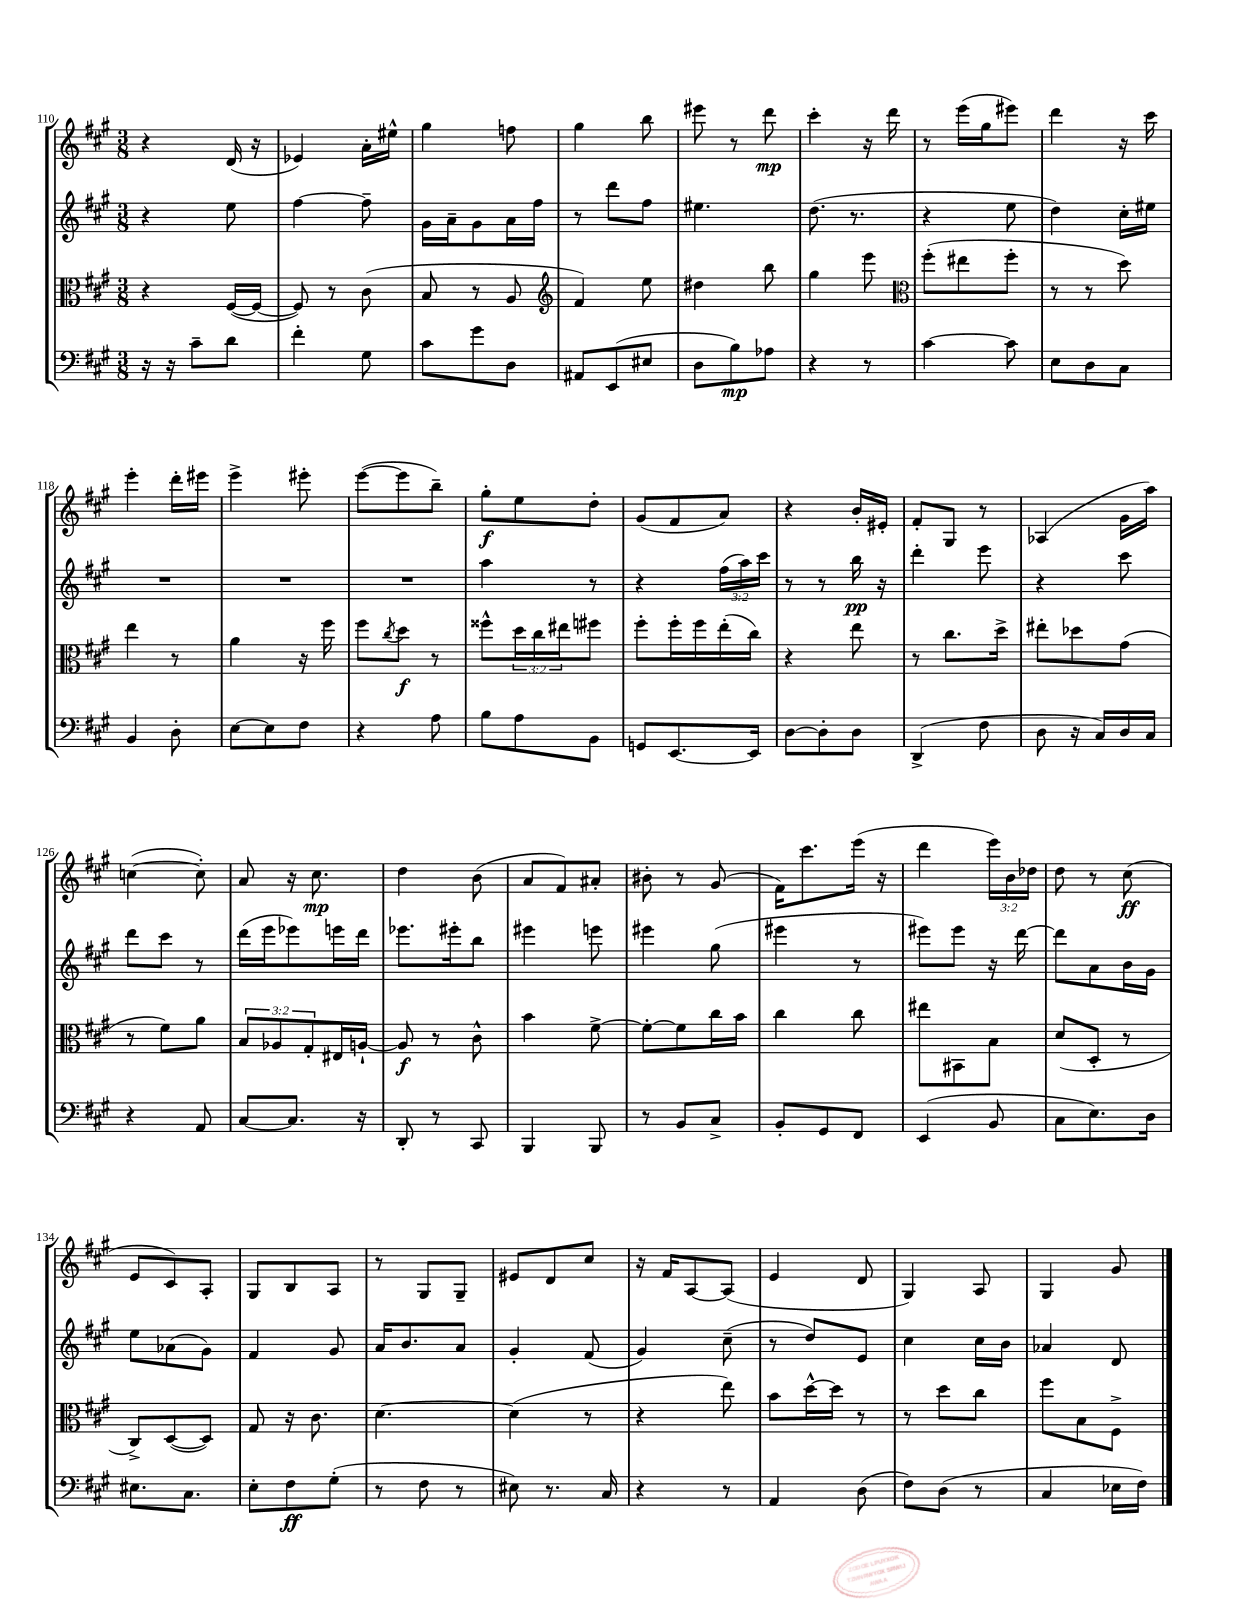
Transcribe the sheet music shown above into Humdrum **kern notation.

**kern	**dynam	**kern	**dynam	**kern	**dynam	**kern	**dynam
*part4	*part4	*part3	*part3	*part2	*part2	*part1	*part1
*staff4	*staff4	*staff3	*staff3	*staff2	*staff2	*staff1	*staff1
*clefF4	*	*clefC3	*	*clefG2	*	*clefG2	*
*k[f#c#g#]	*	*k[f#c#g#]	*	*k[f#c#g#]	*	*k[f#c#g#]	*
*M3/8	*	*M3/8	*	*M3/8	*	*M3/8	*
=110	=110	=110	=110	=110	=110	=110	=110
16r	.	4r	.	4r	.	4r	.
16r	.	.	.	.	.	.	.
8c#~\L	.	.	.	.	.	.	.
8d\J	.	([16F#/LL	.	8ee\	.	(16d/	.
.	.	16F#/JJ_	.	.	.	16r	.
=111	=111	=111	=111	=111	=111	=111	=111
4f#'\	.	8F#/])	.	[4ff#\	.	4e-X/)	.
.	.	8r	.	.	.	.	.
8G#\	.	(8c#\	.	8ff#~\]	.	16a'\LL	.
.	.	.	.	.	.	16ee#X^^\JJ	.
=112	=112	=112	=112	=112	=112	=112	=112
8c#\L	.	8B/	.	16g#\LL	.	4gg#\	.
.	.	.	.	16a~\J	.	.	.
8g#\	.	8r	.	8g#\	.	.	.
8D\J	.	8A/	.	16a\L	.	8ffn\	.
.	.	.	.	16ff#\JJ	.	.	.
=113	=113	=113	=113	=113	=113	=113	=113
*	*	*clefG2	*	*	*	*	*
8AA#X/L	.	4f#/)	.	8r	.	4gg#\	.
(8EE/	.	.	.	8ddd\L	.	.	.
8E#X/J	.	8ee\	.	8ff#\J	.	8bb\	.
=114	=114	=114	=114	=114	=114	=114	=114
8D\L	.	4dd#X\	.	4.ee#X\	.	8eee#X\	.
8B\)	mp	.	.	.	.	8r	.
8A-X\J	.	8bb\	.	.	.	8ddd\	mp
=115	=115	=115	=115	=115	=115	=115	=115
4r	.	4gg#\	.	(8.dd\	.	4ccc#'\	.
.	.	.	.	8.r	.	.	.
8r	.	8eee\	.	.	.	16r	.
.	.	.	.	.	.	16ddd\	.
=116	=116	=116	=116	=116	=116	=116	=116
*	*	*clefC3	*	*	*	*	*
[4c#\	.	(8ff#'\L	.	4r	.	8r	.
.	.	8ee#X\	.	.	.	(16eee\LL	.
.	.	.	.	.	.	16gg#\J	.
8c#\]	.	8ff#'\J	.	8ee\	.	8eee#X\J)	.
=117	=117	=117	=117	=117	=117	=117	=117
8E\L	.	8r	.	4dd\)	.	4ddd\	.
8D\	.	8r	.	.	.	.	.
8C#\J	.	8dd\)	.	16cc#'\LL	.	16r	.
.	.	.	.	16ee#X\JJ	.	16ccc#\	.
!!LO:LB:g=z
=118	=118	=118	=118	=118	=118	=118	=118
4BB/	.	4ee\	.	4.r	.	4eee'\	.
8D'\	.	8r	.	.	.	16ddd'\LL	.
.	.	.	.	.	.	16eee#X\JJ	.
=119	=119	=119	=119	=119	=119	=119	=119
[8E\L	.	4a\	.	4.r	.	4eee^\	.
8E\]	.	.	.	.	.	.	.
8F#\J	.	16r	.	.	.	8eee#X'\	.
.	.	16ff#\	.	.	.	.	.
=120	=120	=120	=120	=120	=120	=120	=120
4r	.	8ff#\L	.	4.r	.	([8eee\L	.
.	.	8qcc#/	.	.	.	.	.
.	.	8dd\J	f	.	.	8eee\]	.
8A\	.	8r	.	.	.	8bb~\J)	.
=121	=121	=121	=121	=121	=121	=121	=121
8B\L	.	8ff##X^^\L	.	4aa\	.	8gg#'\L	f
8A\	.	24dd\L	.	.	.	8ee\	.
.	.	24cc#\	.	.	.	.	.
.	.	24ee#X\J	.	.	.	.	.
8BB\J	.	8ff#X\J	.	8r	.	8dd'\J	.
=122	=122	=122	=122	=122	=122	=122	=122
8GGn/L	.	8ff#'\L	.	4r	.	(8g#/L	.
[8.EE/	.	16ff#'\L	.	.	.	8f#/	.
.	.	16ff#\	.	.	.	.	.
.	.	(16ee'\	.	(24ff#\LL	.	8a/J)	.
.	.	.	.	24aa\)	.	.	.
16EE/Jk]	.	16cc#\JJ)	.	.	.	.	.
.	.	.	.	24ccc#\JJ	.	.	.
=123	=123	=123	=123	=123	=123	=123	=123
[8D\L	.	4r	.	8r	.	4r	.
8D'\]	.	.	.	8r	.	.	.
8D\J	.	8ee\	.	16bb\	pp	16b'/LL	.
.	.	.	.	16r	.	16e#X'/JJ	.
=124	=124	=124	=124	=124	=124	=124	=124
(4DD^/	.	8r	.	4ddd'\	.	8f#'/L	.
.	.	8.cc#\L	.	.	.	8G#/J	.
8F#\	.	.	.	8eee\	.	8r	.
.	.	16dd^\Jk	.	.	.	.	.
=125	=125	=125	=125	=125	=125	=125	=125
8D\	.	8ee#X'\L	.	4r	.	(4A-X/	.
16r	.	8dd-X\	.	.	.	.	.
16C#/LL)	.	.	.	.	.	.	.
16D/	.	(8g#\J	.	8ccc#\	.	16g#\LL	.
16C#/JJ	.	.	.	.	.	16aa\JJ)	.
!!LO:LB:g=z
=126	=126	=126	=126	=126	=126	=126	=126
4r	.	8r	.	8ddd\L	.	([4ccn\	.
.	.	8f#\L)	.	8ccc#\J	.	.	.
8AA/	.	8a\J	.	8r	.	8cc'\])	.
=127	=127	=127	=127	=127	=127	=127	=127
[8C#/L	.	12B/L	.	(16ddd\LL	.	8a/	.
.	.	.	.	16eee\J	.	.	.
.	.	12A-X/	.	.	.	.	.
8.C#/J]	.	.	.	8eee-X\)	.	16r	.
.	.	12G#'/	.	.	.	.	.
.	.	.	.	.	.	8.cc#\	mp
.	.	16E#X/L	.	16eeen\L	.	.	.
16r	.	[16An`/JJ	.	16ddd\JJ	.	.	.
=128	=128	=128	=128	=128	=128	=128	=128
8DD'/	.	8A/]	f	8.eee-X\L	.	4dd\	.
8r	.	8r	.	.	.	.	.
.	.	.	.	16eee#X'\k	.	.	.
8CC#/	.	8c#^^\	.	8bb\J	.	(8b\	.
=129	=129	=129	=129	=129	=129	=129	=129
4BBB/	.	4b\	.	4eee#X\	.	8a/L	.
.	.	.	.	.	.	8f#/)	.
8BBB/	.	[8f#^\	.	8eeen\	.	8a#X'/J	.
=130	=130	=130	=130	=130	=130	=130	=130
8r	.	8f#'\L_	.	4eee#X\	.	8b#X'\	.
8BB/L	.	8f#\]	.	.	.	8r	.
8C#^/J	.	16cc#\L	.	(8gg#\	.	(8g#/	.
.	.	16b\JJ	.	.	.	.	.
=131	=131	=131	=131	=131	=131	=131	=131
8BB'/L	.	4cc#\	.	4eee#X\	.	16f#\KL)	.
.	.	.	.	.	.	8.ccc#\	.
8GG#/	.	.	.	.	.	.	.
8FF#/J	.	8cc#\	.	8r	.	(16eee\Jk	.
.	.	.	.	.	.	16r	.
=132	=132	=132	=132	=132	=132	=132	=132
(4EE/	.	8ee#X\L	.	8eee#X\L)	.	4ddd\	.
.	.	8BB#X\	.	8eee#\J	.	.	.
8BB/	.	8B\J	.	16r	.	24eee\LL)	.
.	.	.	.	.	.	24b\	.
.	.	.	.	[16ddd\	.	.	.
.	.	.	.	.	.	24dd-X\JJ	.
=133	=133	=133	=133	=133	=133	=133	=133
8C#\L	.	(8d/L	.	8ddd\L]	.	8dd\	.
8.E\)	.	8D'/J	.	8a\	.	8r	.
.	.	8r	.	16b\L	.	(8cc#\	ff
16D\Jk	.	.	.	16g#\JJ	.	.	.
!!LO:LB:g=z
=134	=134	=134	=134	=134	=134	=134	=134
8.E#X\L	.	8C#^/L)	.	8ee\L	.	8e/L	.
.	.	([8D/	.	(8a-X\	.	8c#/)	.
8.C#\J	.	.	.	.	.	.	.
.	.	8D/J])	.	8g#\J)	.	8A'/J	.
=135	=135	=135	=135	=135	=135	=135	=135
8E'\L	.	8G#/	.	4f#/	.	8G#/L	.
8F#\	ff	16r	.	.	.	8B/	.
.	.	8.c#\	.	.	.	.	.
(8G#'\J	.	.	.	8g#/	.	8A/J	.
=136	=136	=136	=136	=136	=136	=136	=136
8r	.	[4.d\	.	16a/KL	.	8r	.
.	.	.	.	8.b/	.	.	.
8F#\	.	.	.	.	.	8G#/L	.
8r	.	.	.	8a/J	.	8G#~/J	.
=137	=137	=137	=137	=137	=137	=137	=137
8E#X\)	.	(4d\]	.	4g#'/	.	8e#X/L	.
8.r	.	.	.	.	.	8d/	.
.	.	8r	.	(8f#/	.	8cc#/J	.
16C#/	.	.	.	.	.	.	.
=138	=138	=138	=138	=138	=138	=138	=138
4r	.	4r	.	4g#/)	.	16r	.
.	.	.	.	.	.	16f#/KL	.
.	.	.	.	.	.	[8A/	.
8r	.	8ee\)	.	(8cc#~\	.	(8A/J]	.
=139	=139	=139	=139	=139	=139	=139	=139
4AA/	.	8b\L	.	8r	.	4e/	.
.	.	[16dd^^\L	.	8dd/L)	.	.	.
.	.	16dd\JJ]	.	.	.	.	.
(8D\	.	8r	.	8e/J	.	8d/	.
=140	=140	=140	=140	=140	=140	=140	=140
8F#\L)	.	8r	.	4cc#\	.	4G#/)	.
(8D\J	.	8dd\L	.	.	.	.	.
8r	.	8cc#\J	.	16cc#\LL	.	8A/	.
.	.	.	.	16b\JJ	.	.	.
=141	=141	=141	=141	=141	=141	=141	=141
4C#/	.	8ff#\L	.	4a-X/	.	4G#/	.
.	.	8B\	.	.	.	.	.
16E-X\LL	.	8F#^\J	.	8d/	.	8g#/	.
16F#\JJ)	.	.	.	.	.	.	.
==	==	==	==	==	==	==	==
*-	*-	*-	*-	*-	*-	*-	*-
